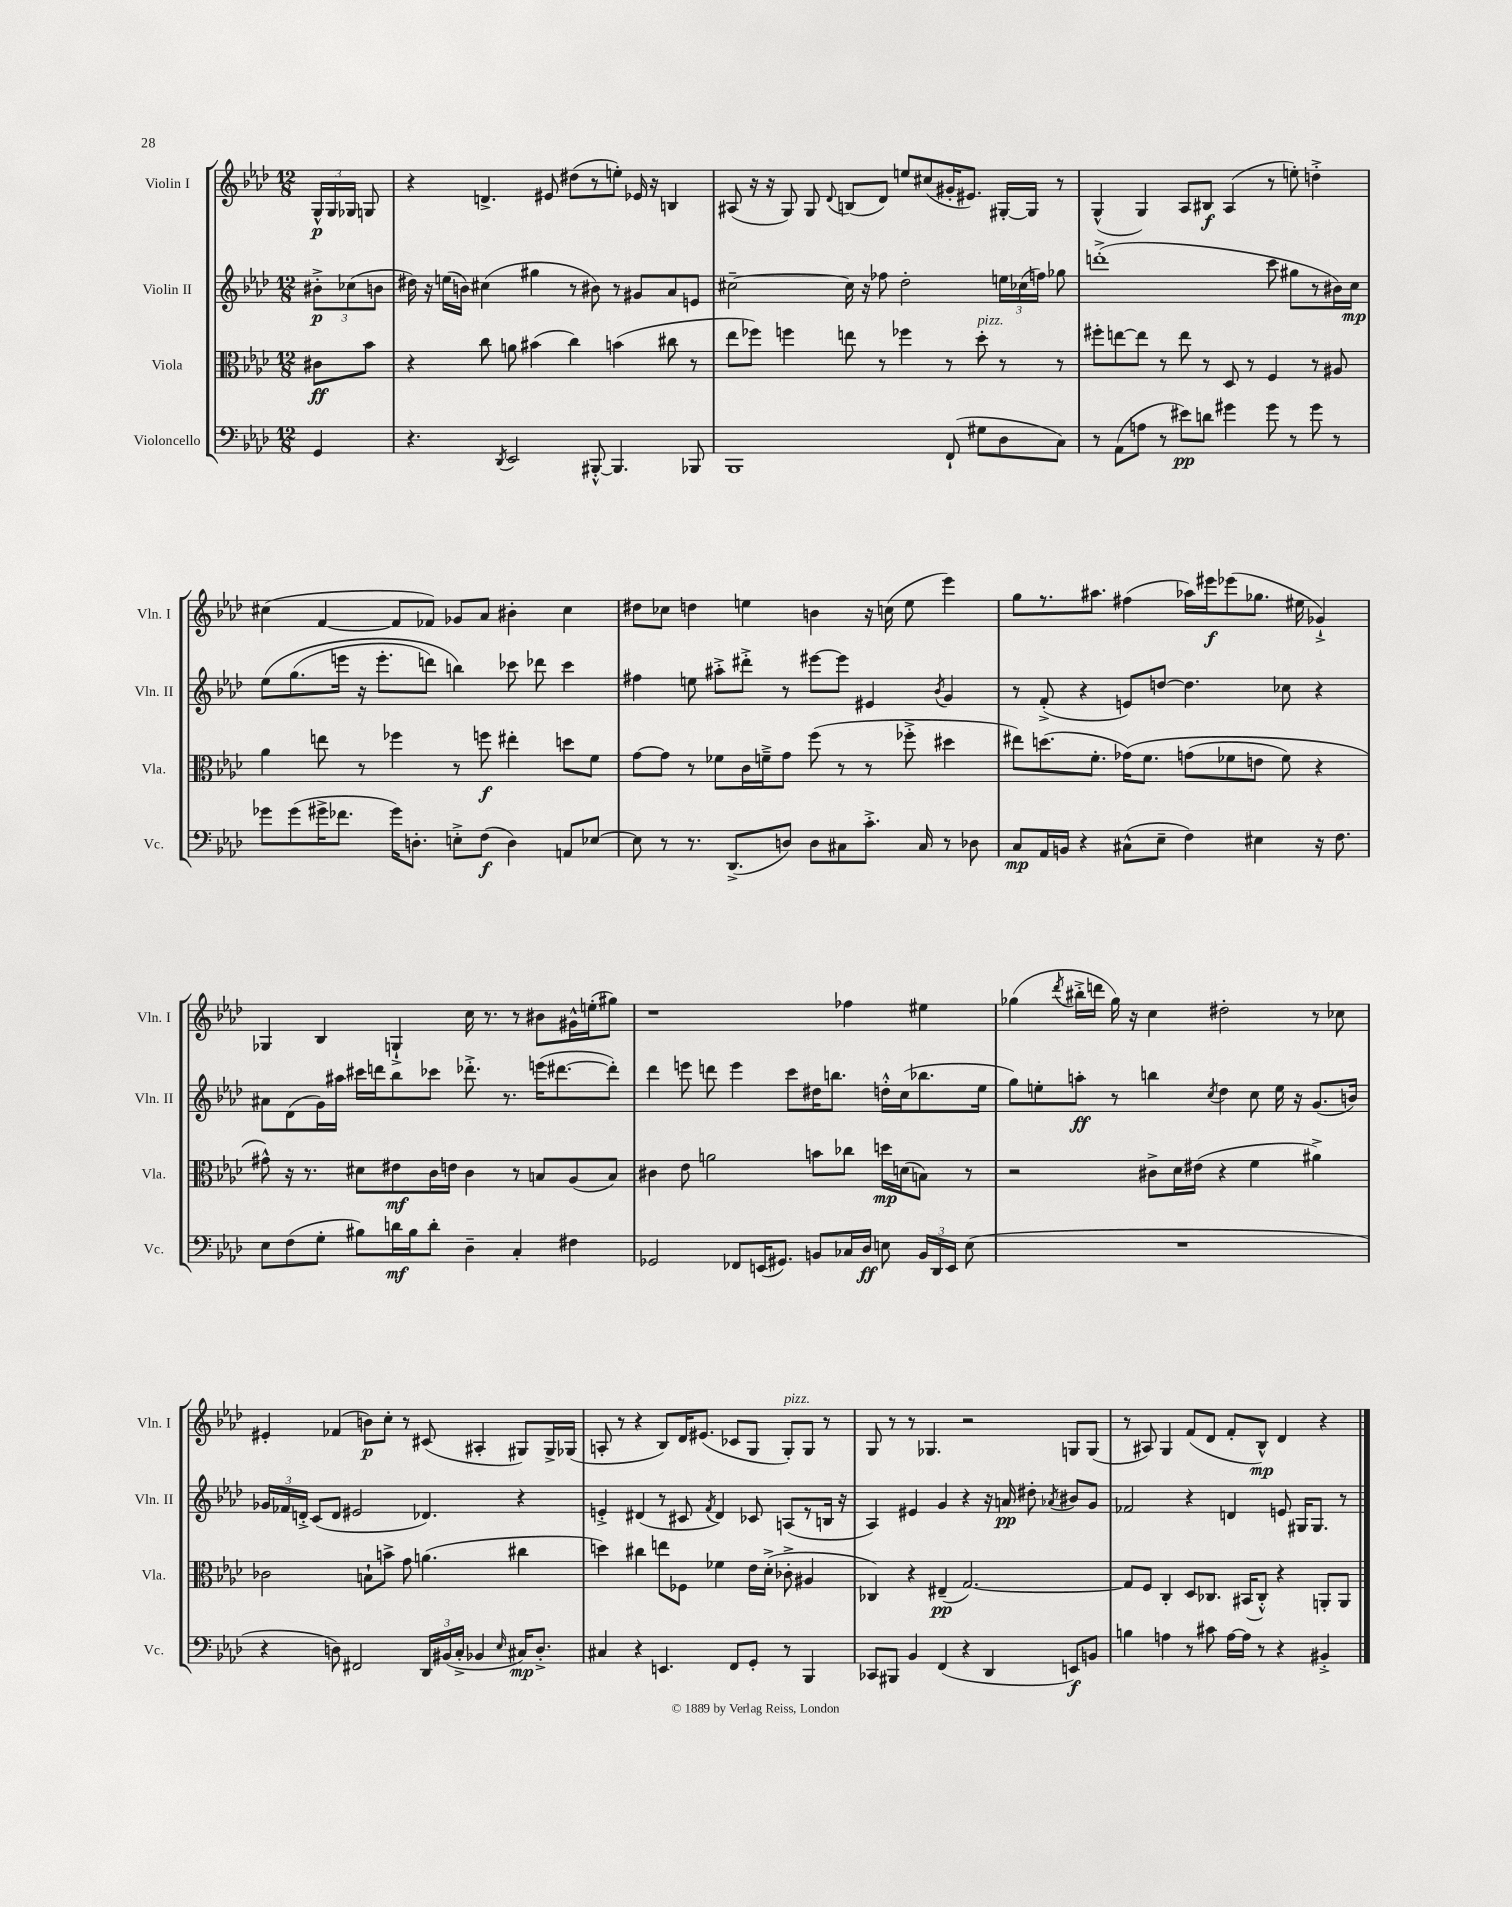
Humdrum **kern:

**kern	**dynam	**kern	**dynam	**kern	**dynam	**kern	**dynam
*part4	*part4	*part3	*part3	*part2	*part2	*part1	*part1
*staff4	*staff4	*staff3	*staff3	*staff2	*staff2	*staff1	*staff1
*I"Violoncello	*	*I"Viola	*	*I"Violin II	*	*I"Violin I	*
*I'Vc.	*	*I'Vla.	*	*I'Vln. II	*	*I'Vln. I	*
*clefF4	*	*clefC3	*	*clefG2	*	*clefG2	*
*k[b-e-a-d-]	*	*k[b-e-a-d-]	*	*k[b-e-a-d-]	*	*k[b-e-a-d-]	*
*M12/8	*	*M12/8	*	*M12/8	*	*M12/8	*
=	=	=	=	=	=	=	=
4GG/	.	8c#X\L	ff	12b#X'^\L	p	24G^^/LL	p
.	.	.	.	.	.	24G/	.
.	.	.	.	(12cc-X\	.	24G-X/JJ	.
.	.	8b-\J	.	.	.	8Gn/	.
.	.	.	.	12bn\J	.	.	.
=1	=1	=1	=1	=1	=1	=1	=1
4.r	.	4r	.	16dd#X\)	.	4r	.
.	.	.	.	16r	.	.	.
.	.	.	.	(16een\LL	.	.	.
.	.	.	.	16bn\JJ)	.	.	.
.	.	8cc\	.	(4cc#X\	.	4.dn^/	.
8qDD-/	.	.	.	.	.	.	.
2EE-/	.	8an\	.	.	.	.	.
.	.	(4b#X\	.	4gg#X\	.	.	.
.	.	.	.	.	.	8e#X/	.
.	.	4cc\)	.	8r	.	(8dd#X\L	.
[8BBB#X'^^/	.	.	.	8b#X\)	.	8r	.
4.BBB#/]	.	(4bn\	.	8r	.	8een'\J)	.
.	.	.	.	8g#X/L	.	16e-X/	.
.	.	.	.	.	.	16r	.
.	.	8cc#X\	.	8a-/	.	4Bn/	.
8BBB-X/	.	8r	.	8en/J	.	.	.
=2	=2	=2	=2	=2	=2	=2	=2
1BBB-	.	8ee-\L	.	[2cc#X~\	.	(8A#X/	.
.	.	8ff-X\J)	.	.	.	16r	.
.	.	.	.	.	.	16r	.
.	.	4ffn\	.	.	.	8G/)	.
.	.	.	.	.	.	8G/	.
.	.	.	.	.	.	8qqd-/	.
.	.	8een\	.	16cc#\]	.	(8Bn/L	.
.	.	.	.	16r	.	.	.
.	.	8r	.	8ff-X\	.	8d-/J)	.
.	.	4ff-X\	.	2dd-'\	.	8een/L	.
.	.	.	.	.	.	(8cc#X/	.
(8FF`/	.	8r	.	.	.	16g#X'/K	.
.	.	.	.	.	.	8.e#X/J)	.
!	!	!LO:TX:a:i:t=pizz.	!	!	!	!	!
8G#X\L	.	8dd-'\	.	.	.	.	.
8D-\	.	8r	.	24een\LL	.	[16G#X'/LL	.
.	.	.	.	(24cc-X\	.	.	.
.	.	.	.	.	.	16G#/JJ]	.
.	.	.	.	24ffn\JJ)	.	.	.
8C\J)	.	8r	.	8gg-X\	.	8r	.
=3	=3	=3	=3	=3	=3	=3	=3
8r	.	8ff#X'\L	.	(1dddn'^	.	(4G^^/	.
(8AA-\L	.	[8een\	.	.	.	.	.
8An\J	.	8ee\J]	.	.	.	4G/)	.
8r	.	8r	.	.	.	.	.
8e#X\L)	pp	8ee\	.	.	.	8A-/L	.
8dn\J	.	8r	.	.	.	8B#X/J	f
4g#X\	.	8D-/	.	.	.	(4A-/	.
.	.	8r	.	.	.	.	.
8g#\	.	4F/	.	8ccc\	.	8r	.
8r	.	.	.	8gg#X\L	.	8een'\)	.
8g#\	.	8r	.	8r	.	4ddn'^\	.
8r	.	8A#X/	.	16b#X\L)	.	.	.
.	.	.	.	16cc\JJ	mp	.	.
!!LO:LB:g=z
=4	=4	=4	=4	=4	=4	=4	=4
8g-X\L	.	4a-\	.	(8ee-\L	.	(4cc#X\	.
(8g-\	.	.	.	(8.gg\	.	.	.
16g#X^\K	.	8een\	.	.	.	[4f/	.
8.f-X\J	.	.	.	16eeen\Jk	.	.	.
.	.	8r	.	16r	.	.	.
.	.	.	.	8.eee'\L	.	.	.
16g#\KL)	.	4ff-X\	.	.	.	8f/L]	.
8.Dn'\J	.	.	.	.	.	.	.
.	.	.	.	8dddn\J)	.	8f-X/J)	.
8En'^\L	.	8r	.	4bbn\)	.	8g-X/L	.
(8F\J	f	8ffn\	f	.	.	8a-/J	.
4D\)	.	4ee#X'\	.	8ccc-X\	.	4b#X'\	.
.	.	.	.	8ddd-X\	.	.	.
8AAn/L	.	8ddn\L	.	4ccc-\	.	4cc#\	.
[8E-X/J	.	8f\J	.	.	.	.	.
=5	=5	=5	=5	=5	=5	=5	=5
8E-\]	.	[8g\L	.	4ff#X\	.	8dd#X\L	.
8r	.	8g\J]	.	.	.	8cc-X\J	.
8.r	.	8r	.	8een\	.	4ddn\	.
.	.	8f-X\L	.	8aa#X'^\L	.	.	.
(8.DD-^/L	.	.	.	.	.	.	.
.	.	16c\L	.	8ddd#X'^\J	.	4een\	.
.	.	16fn~^\J	.	.	.	.	.
8Dn/J)	.	8g\J	.	8r	.	.	.
8D\L	.	(8ff\	.	[8eee#X\L	.	4bn\	.
8C#X\	.	8r	.	8eee#\J]	.	.	.
8.c'^\J	.	8r	.	4e#X/	.	16r	.
.	.	.	.	.	.	(16ccn\	.
.	.	8ff-X'^\	.	.	.	8ee\	.
16C#/	.	.	.	.	.	.	.
.	.	.	.	8qb-/	.	.	.
8r	.	4dd#X\	.	4g/	.	4eee-\)	.
8D-X\	.	.	.	.	.	.	.
=6	=6	=6	=6	=6	=6	=6	=6
8C/L	mp	8ee#X\L)	.	8r	.	8gg\L	.
16AA-/L	.	(8.ddn\	.	(8f'^/	.	8.r	.
16BBn/JJ	.	.	.	.	.	.	.
4r	.	.	.	4r	.	.	.
.	.	8.f'\J	.	.	.	8.aa#X\J	.
(8C#X^^\L	.	(16g-X\KL)	.	8en/L)	.	(4ff#X\	.
.	.	8.f\J	.	.	.	.	.
8E-~\J	.	.	.	[8ddn/J	.	.	.
4F\)	.	(8gn\L	.	4.dd\]	.	16aa-X\LL)	.
.	.	.	.	.	.	16eee#X\J	f
.	.	8f-X\	.	.	.	(8eee-X\	.
4E#X\	.	8en\J	.	.	.	8.gg-X\J	.
.	.	8f-\)	.	8cc-X\	.	.	.
.	.	.	.	.	.	16ee#X\	.
16r	.	4r	.	4r	.	4g-X`^/)	.
8.F\	.	.	.	.	.	.	.
!!LO:LB:g=z
=7	=7	=7	=7	=7	=7	=7	=7
8E-\L	.	8g#X^^\)	.	8a#X\L	.	4G-X/	.
(8F\	.	16r	.	(8d-\	.	.	.
.	.	8.r	.	.	.	.	.
8G'\J	.	.	.	16g\L)	.	4B-/	.
.	.	.	.	16aa#X\JJ	.	.	.
8B#X\L)	.	8d#X\L	.	16ccc#X\LL	.	.	.
.	.	.	.	16dddn\J	.	.	.
16dn\L	mf	8e#X\	mf	8bb-\	.	4Gn`^/	.
16B#\J	.	.	.	.	.	.	.
8d'\J	.	16c\L	.	8ccc-X\J	.	.	.
.	.	16en\JJ	.	.	.	.	.
4D-~\	.	4c\	.	8.ddd-X'^\	.	16cc\	.
.	.	.	.	.	.	8.r	.
.	.	.	.	8.r	.	.	.
4C'/	.	8r	.	.	.	8r	.
.	.	8Bn/L	.	(16eeen\KL	.	8b#X\L	.
.	.	.	.	[8.ddd#X\	.	.	.
4F#X\	.	(8A-/	.	.	.	16g#X^^\L	.
.	.	.	.	.	.	(16een'\J	.
.	.	8B/J)	.	8ddd#'\J])	.	8gg#X\J)	.
=8	=8	=8	=8	=8	=8	=8	=8
2GG-X/	.	4c#X\	.	4ddd-\	.	1r	.
.	.	8e-\	.	8eeen\	.	.	.
.	.	2an\	.	8dddn\	.	.	.
8FF-X/L	.	.	.	4eee\	.	.	.
(16EEn/K	.	.	.	.	.	.	.
8.GG#X/J)	.	.	.	.	.	.	.
.	.	.	.	8ccc\L	.	.	.
8BBn/L	.	8bn\L	.	16dd#X\K	.	.	.
.	.	.	.	8.bbn\J	.	.	.
16C-X/L	.	8cc-X\J	.	.	.	4ff-X\	.
16D-/JJ	ff	.	.	.	.	.	.
8En\	.	16ddn\LL	mp	16ddn'^^\LL	.	.	.
.	.	(16dn\J	.	(16cc\J	.	.	.
24BB/LL	.	8Bn\J)	.	8.bb-X\	.	4ee#X\	.
24DD-/	.	.	.	.	.	.	.
24EE/JJ	.	.	.	.	.	.	.
(8E\	.	8r	.	.	.	.	.
.	.	.	.	16ee-\Jk	.	.	.
=9	=9	=9	=9	=9	=9	=9	=9
1.r	.	2r	.	8gg\L)	.	(4gg-X\	.
.	.	.	.	8een'\	.	.	.
.	.	.	.	.	.	8qddd-/	.
.	.	.	.	8aan'\J	ff	16bb#X'^\LL	.
.	.	.	.	.	.	16dddn\JJ	.
.	.	.	.	8r	.	16gg-\)	.
.	.	.	.	.	.	16r	.
.	.	8c#X^\L	.	4bbn\	.	4cc\	.
.	.	16d-\L	.	.	.	.	.
.	.	(16e#X\JJ	.	.	.	.	.
.	.	.	.	8qcc/	.	.	.
.	.	4r	.	4dd-\	.	2dd#X'\	.
.	.	4f\	.	8cc\	.	.	.
.	.	.	.	16ee\	.	.	.
.	.	.	.	16r	.	.	.
.	.	4a#X^\)	.	(8.g/L	.	8r	.
.	.	.	.	.	.	8cc-X\	.
.	.	.	.	16bn/Jk)	.	.	.
!!LO:LB:g=z
=10	=10	=10	=10	=10	=10	=10	=10
4r	.	2c-X\	.	24g-X/LL	.	4e#X'/	.
.	.	.	.	24f-X/	.	.	.
.	.	.	.	24dn'^/JJ	.	.	.
.	.	.	.	(8c/L	.	.	.
8Dn\)	.	.	.	8d/J	.	(4f-X/	.
2FF#X/	.	.	.	2e#X/	.	.	.
.	.	8Bn`\L	.	.	.	8bn\L)	p
.	.	8bn^\J	.	.	.	8cc'\J	.
.	.	8g\	.	.	.	8r	.
24DD-/LL	.	(4.an\	.	4.d-X/)	.	(8c#X/	.
(24BB#X/	.	.	.	.	.	.	.
24C'^/JJ	.	.	.	.	.	.	.
4BB-X/	.	.	.	.	.	4A#X'/	.
16qqE-/	.	.	.	.	.	.	.
16C#X/KL)	mp	4cc#X\	.	4r	.	8G#X/L)	.
8.D'^/J	.	.	.	.	.	.	.
.	.	.	.	.	.	16G#^/L	.
.	.	.	.	.	.	(16G-X/JJ	.
=11	=11	=11	=11	=11	=11	=11	=11
4C#X/	.	4ddn\)	.	4en'^/	.	8An'/	.
.	.	.	.	.	.	8r	.
4r	.	4cc#X\	.	(4d#X/	.	4r	.
4.EEn/	.	8een\L	.	8r	.	8B-/L)	.
.	.	8F-X\J	.	8c#X/	.	16d-/K	.
.	.	.	.	.	.	(8.e#X/J	.
.	.	.	.	8qf/	.	.	.
.	.	4f-X\	.	4d#/)	.	.	.
8FF/L	.	.	.	.	.	8c-X/L	.
8GG'/J	.	16e-\LL	.	8c-X/	.	8G/J	.
.	.	(16d-'^\JJ	.	.	.	.	.
!	!	!	!	!	!	!LO:TX:a:i:t=pizz.	!
8r	.	8c-X'^\	.	(8An/L	.	8G'/L)	.
4BBB-/	.	4A#X/	.	8r	.	8G/J	.
.	.	.	.	16Bn/Jk	.	8r	.
.	.	.	.	16r	.	.	.
=12	=12	=12	=12	=12	=12	=12	=12
8CC-X/L	.	4C-X/)	.	4A-/)	.	8G/	.
8BBB#X/J	.	.	.	.	.	8r	.
4BB-/	.	4r	.	4e#X/	.	8r	.
.	.	.	.	.	.	4.G-X/	.
(4FF/	.	(4E#X~/	pp	4g/	.	.	.
4r	.	[2.G/)	.	4r	.	2r	.
4DD-/	.	.	.	16r	.	.	.
.	.	.	.	16an/	pp	.	.
.	.	.	.	8dd#X'\	.	.	.
.	.	.	.	8qa-X/	.	.	.
8EEn/L)	f	.	.	8b#X/L	.	8Gn/L	.
8BBn/J	.	.	.	8g/J	.	(8G/J	.
=13	=13	=13	=13	=13	=13	=13	=13
4Bn\	.	8G/L]	.	2f-X/	.	8r	.
.	.	8F/J	.	.	.	8A#X/)	.
4An\	.	4C'/	.	.	.	4G/	.
8r	.	8D-/L	.	4r	.	(8f/L	.
8c#X\	.	8.C-X/J	.	.	.	8d-/J	.
[16A\LL	.	.	.	4dn/	.	8f'/L	.
16A\JJ]	.	(16BB#X/KL	.	.	.	.	.
8r	.	8C-'^^/J)	.	.	.	8B-^^/J)	mp
4r	.	4r	.	8en/	.	4d-/	.
.	.	.	.	16G#X/KL	.	.	.
.	.	.	.	8.G#/J	.	.	.
4BB#X'^/	.	8AAn'/L	.	.	.	4r	.
.	.	8AA/J	.	8r	.	.	.
==	==	==	==	==	==	==	==
*-	*-	*-	*-	*-	*-	*-	*-
